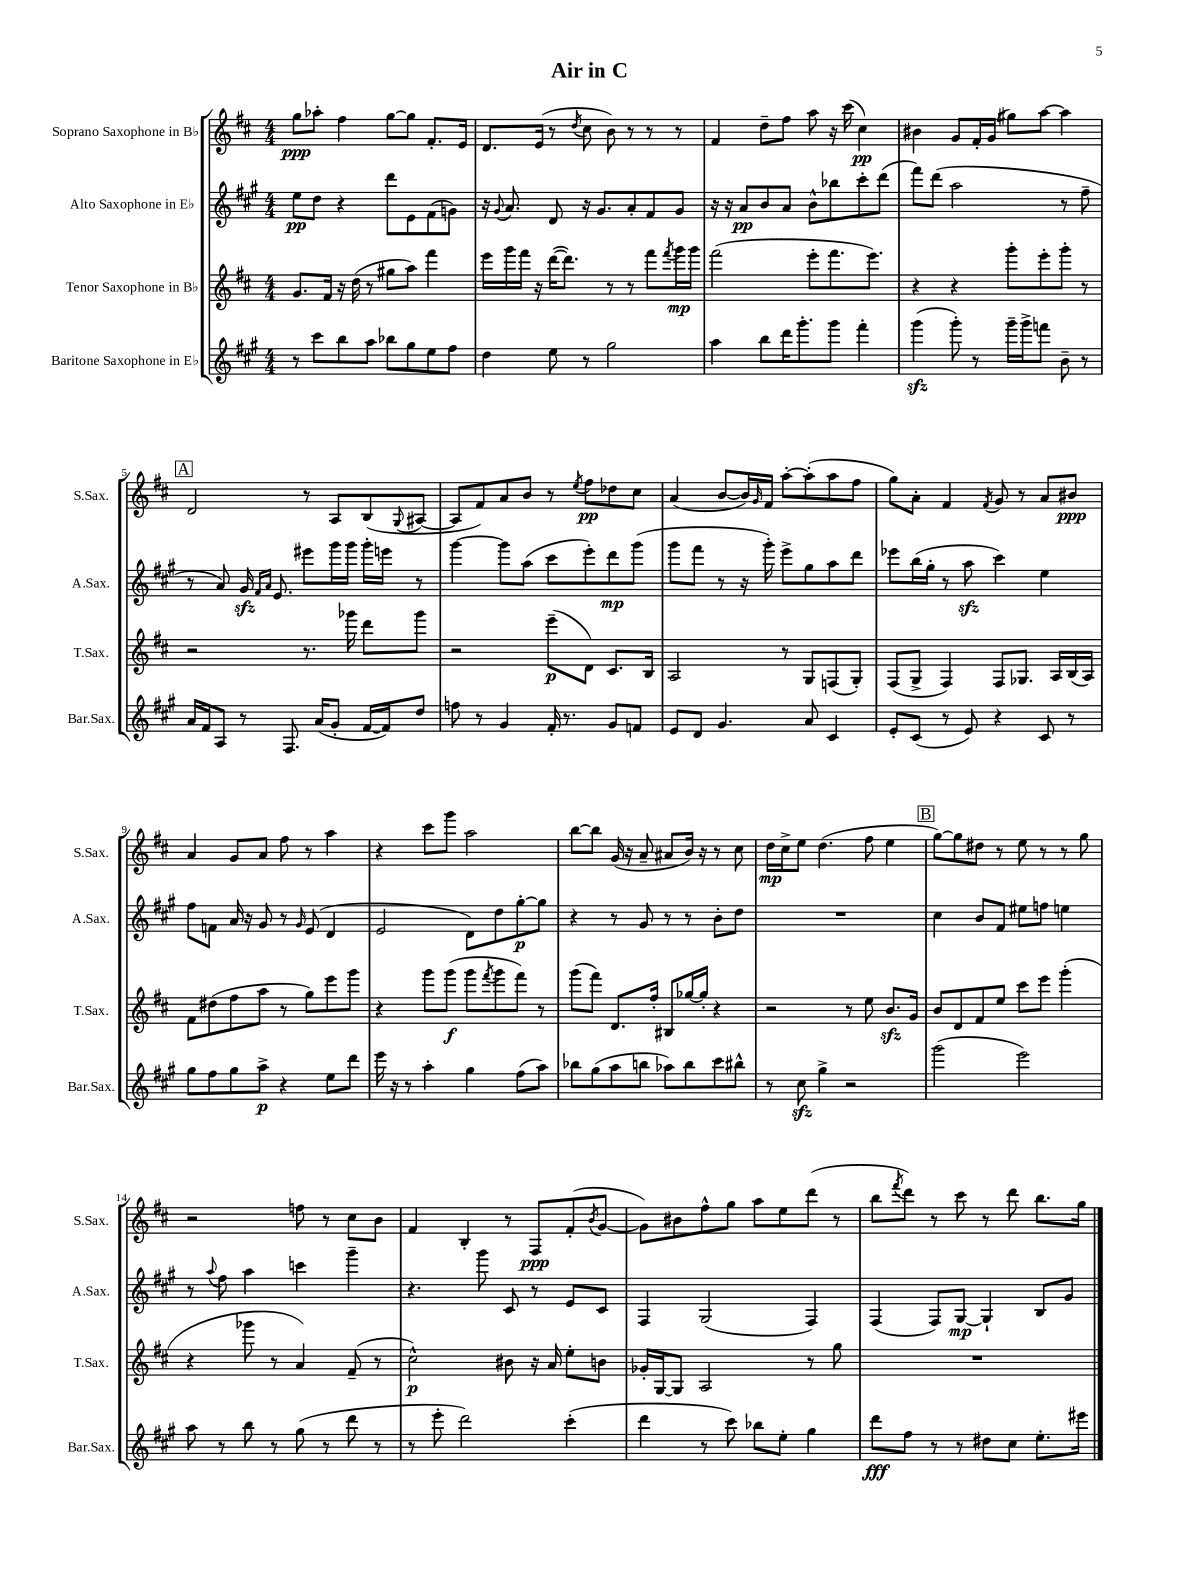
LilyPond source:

\header { title = "Air in C" }
<<
\new StaffGroup <<
\new Staff = "s0" \with { instrumentName = "Soprano Saxophone in Bb" shortInstrumentName = "S.Sax." } {
    \clef treble \key d \major \numericTimeSignature \time 4/4
    g''8\ppp aes''8-. fis''4 g''8~ g''8 fis'8.-. e'16 |
    d'8. e'16( r8 \acciaccatura { d''8 } cis''8 b'8) r8 r8 r8 |
    fis'4 d''8-- fis''8 a''8 r16 cis'''16( cis''4\pp) |
    bis'4 g'8 fis'16-. g'16( gis''8) a''8~ a''4 |
    \mark \markup { \box "A" } d'2 r8 a8 b8( \appoggiatura { g8 } ais8~ |
    ais8 fis'8) a'8 b'8 r8 \acciaccatura { e''8 } fis''8\pp des''8 cis''8 |
    a'4( b'8~ b'16) \grace { g'16 } fis'16 a''8~-. a''8-.( a''8 fis''8 |
    g''8) a'8-. fis'4 \acciaccatura { fis'8 } g'8 r8 a'8 bis'8\ppp |
    a'4 g'8 a'8 fis''8 r8 a''4 |
    r4 cis'''8 g'''8 a''2 |
    b''8~ b''8 g'16( r16 a'8-- ais'8 b'16) r16 r8 cis''8 |
    d''16\mp cis''16-> e''8 d''4.( fis''8 e''4 |
    \mark \markup { \box "B" } g''8~) g''8 dis''8 r8 e''8 r8 r8 g''8 |
    r2 f''8 r8 cis''8 b'8 |
    fis'4 b4-. r8 fis8\ppp fis'8-.( \acciaccatura { b'8 } g'8~ |
    g'8) bis'8 fis''8-^ g''8 a''8 e''8 d'''8( r8 |
    b''8 \acciaccatura { fis'''8 } d'''8) r8 cis'''8 r8 d'''8 b''8. g''16 \bar "|." |
}
\new Staff = "s1" \with { instrumentName = "Alto Saxophone in Eb" shortInstrumentName = "A.Sax." } {
    \clef treble \key a \major \numericTimeSignature \time 4/4
    e''8\pp d''8 r4 d'''8 e'8 fis'8( g'8) |
    r16 \appoggiatura { gis'8 } a'8. d'8 r16 gis'8. a'8-. fis'8 gis'8 |
    r16 r16 a'8\pp b'8 a'8 b'8-^ bes''8 cis'''8-. d'''8( |
    fis'''8) d'''8( a''2 r8 fis''8-- |
    \mark \markup { \box "A" } r8 a'8) gis'16\sfz \grace { fis'16 a'16 } e'8. eis'''8 gis'''16 gis'''16 gis'''16-. e'''16 r8 |
    gis'''4~ gis'''8 a''8( cis'''8 e'''8-.) d'''8\mp gis'''8( |
    gis'''8 fis'''8 r8 r16 gis'''16-.) e'''8-> gis''8 a''8 d'''8 |
    ees'''8 b''16( gis''16-. r8 a''8\sfz cis'''4) e''4 |
    fis''8 f'8 a'16 r16 gis'8 r8 \grace { gis'16 } e'8( d'4 |
    e'2 d'8) d''8 gis''8~-.\p gis''8 |
    r4 r8 gis'8 r8 r8 b'8-. d''8 |
    R1 |
    \mark \markup { \box "B" } cis''4 b'8 fis'8 eis''8 f''8 e''4 |
    r8 \appoggiatura { a''8 } fis''8 a''4 c'''4 gis'''4-- |
    r4. gis'''8 cis'8 r8 e'8 cis'8 |
    fis4 gis2( fis4) |
    fis4( fis8) gis8~\mp gis4-! b8 gis'8 \bar "|." |
}
\new Staff = "s2" \with { instrumentName = "Tenor Saxophone in Bb" shortInstrumentName = "T.Sax." } {
    \clef treble \key d \major \numericTimeSignature \time 4/4
    g'8. fis'16 r16 d''16( r8 gis''8 a''8) fis'''4 |
    e'''16 g'''16 fis'''16 r16 d'''16~( d'''8.) r8 r8 fis'''8 \acciaccatura { fis'''8 } g'''16\mp g'''16 |
    fis'''2( e'''8-. fis'''8. e'''8.) |
    r4 r4 g'''8-. e'''8-. g'''8-. r8 |
    \mark \markup { \box "A" } r2 r8. ges'''16 d'''8 ges'''8 |
    r2 e'''8--\p( d'8) cis'8. b16 |
    a2 r8 g8 f8( g8-.) |
    fis8( g8-> fis4) fis8 ges8. a16 b16( a16) |
    fis'8 dis''8( fis''8 a''8 r8 g''8) e'''8 g'''8 |
    r4 g'''8 g'''8\f( g'''8 \acciaccatura { fis'''8 } g'''8 fis'''8) r8 |
    g'''8( fis'''8) d'8. fis''16-. bis8 ges''16~ ges''16-. r4 |
    r2 r8 e''8 b'8.\sfz g'16 |
    \mark \markup { \box "B" } b'8 d'8 fis'8 e''8 cis'''8 e'''8 g'''4-.( |
    r4 ges'''8 r8 a'4) fis'8--( r8 |
    cis''2-^\p) bis'8 r16 a'16 e''8-. b'8 |
    ges'16-. g16~ g8 a2 r8 g''8 |
    R1 \bar "|." |
}
\new Staff = "s3" \with { instrumentName = "Baritone Saxophone in Eb" shortInstrumentName = "Bar.Sax." } {
    \clef treble \key a \major \numericTimeSignature \time 4/4
    r8 cis'''8 b''8 a''8 bes''8 gis''8 e''8 fis''8 |
    d''4 e''8 r8 gis''2 |
    a''4 b''8 d'''16 gis'''8.-. gis'''8 fis'''4-. |
    gis'''4\sfz( gis'''8-.) r8 gis'''16-- gis'''16-> f'''8 b'8-- r8 |
    \mark \markup { \box "A" } a'16 fis'16 a8 r8 fis8. a'16( gis'8-. fis'16~ fis'16) d''8 |
    f''8 r8 gis'4 fis'16-. r8. gis'8 f'8 |
    e'8 d'8 gis'4. a'8 cis'4 |
    e'8-. cis'8( r8 e'8) r4 cis'8 r8 |
    gis''8 fis''8 gis''8 a''8->\p r4 e''8 d'''8 |
    e'''16 r16 r8 a''4-. gis''4 fis''8( a''8) |
    bes''8 gis''8( a''8 b''8 aes''8) b''8 cis'''8 bis''8-^ |
    r8 cis''8\sfz gis''4-> r2 |
    \mark \markup { \box "B" } gis'''2( e'''2) |
    a''8 r8 b''8 r8 gis''8( r8 d'''8 r8 |
    r8 e'''8-. d'''2) cis'''4-.( |
    d'''4 r8 cis'''8) bes''8 e''8-. gis''4 |
    d'''8\fff fis''8 r8 r8 dis''8 cis''8 e''8.-. eis'''16 \bar "|." |
}
>>
>>
